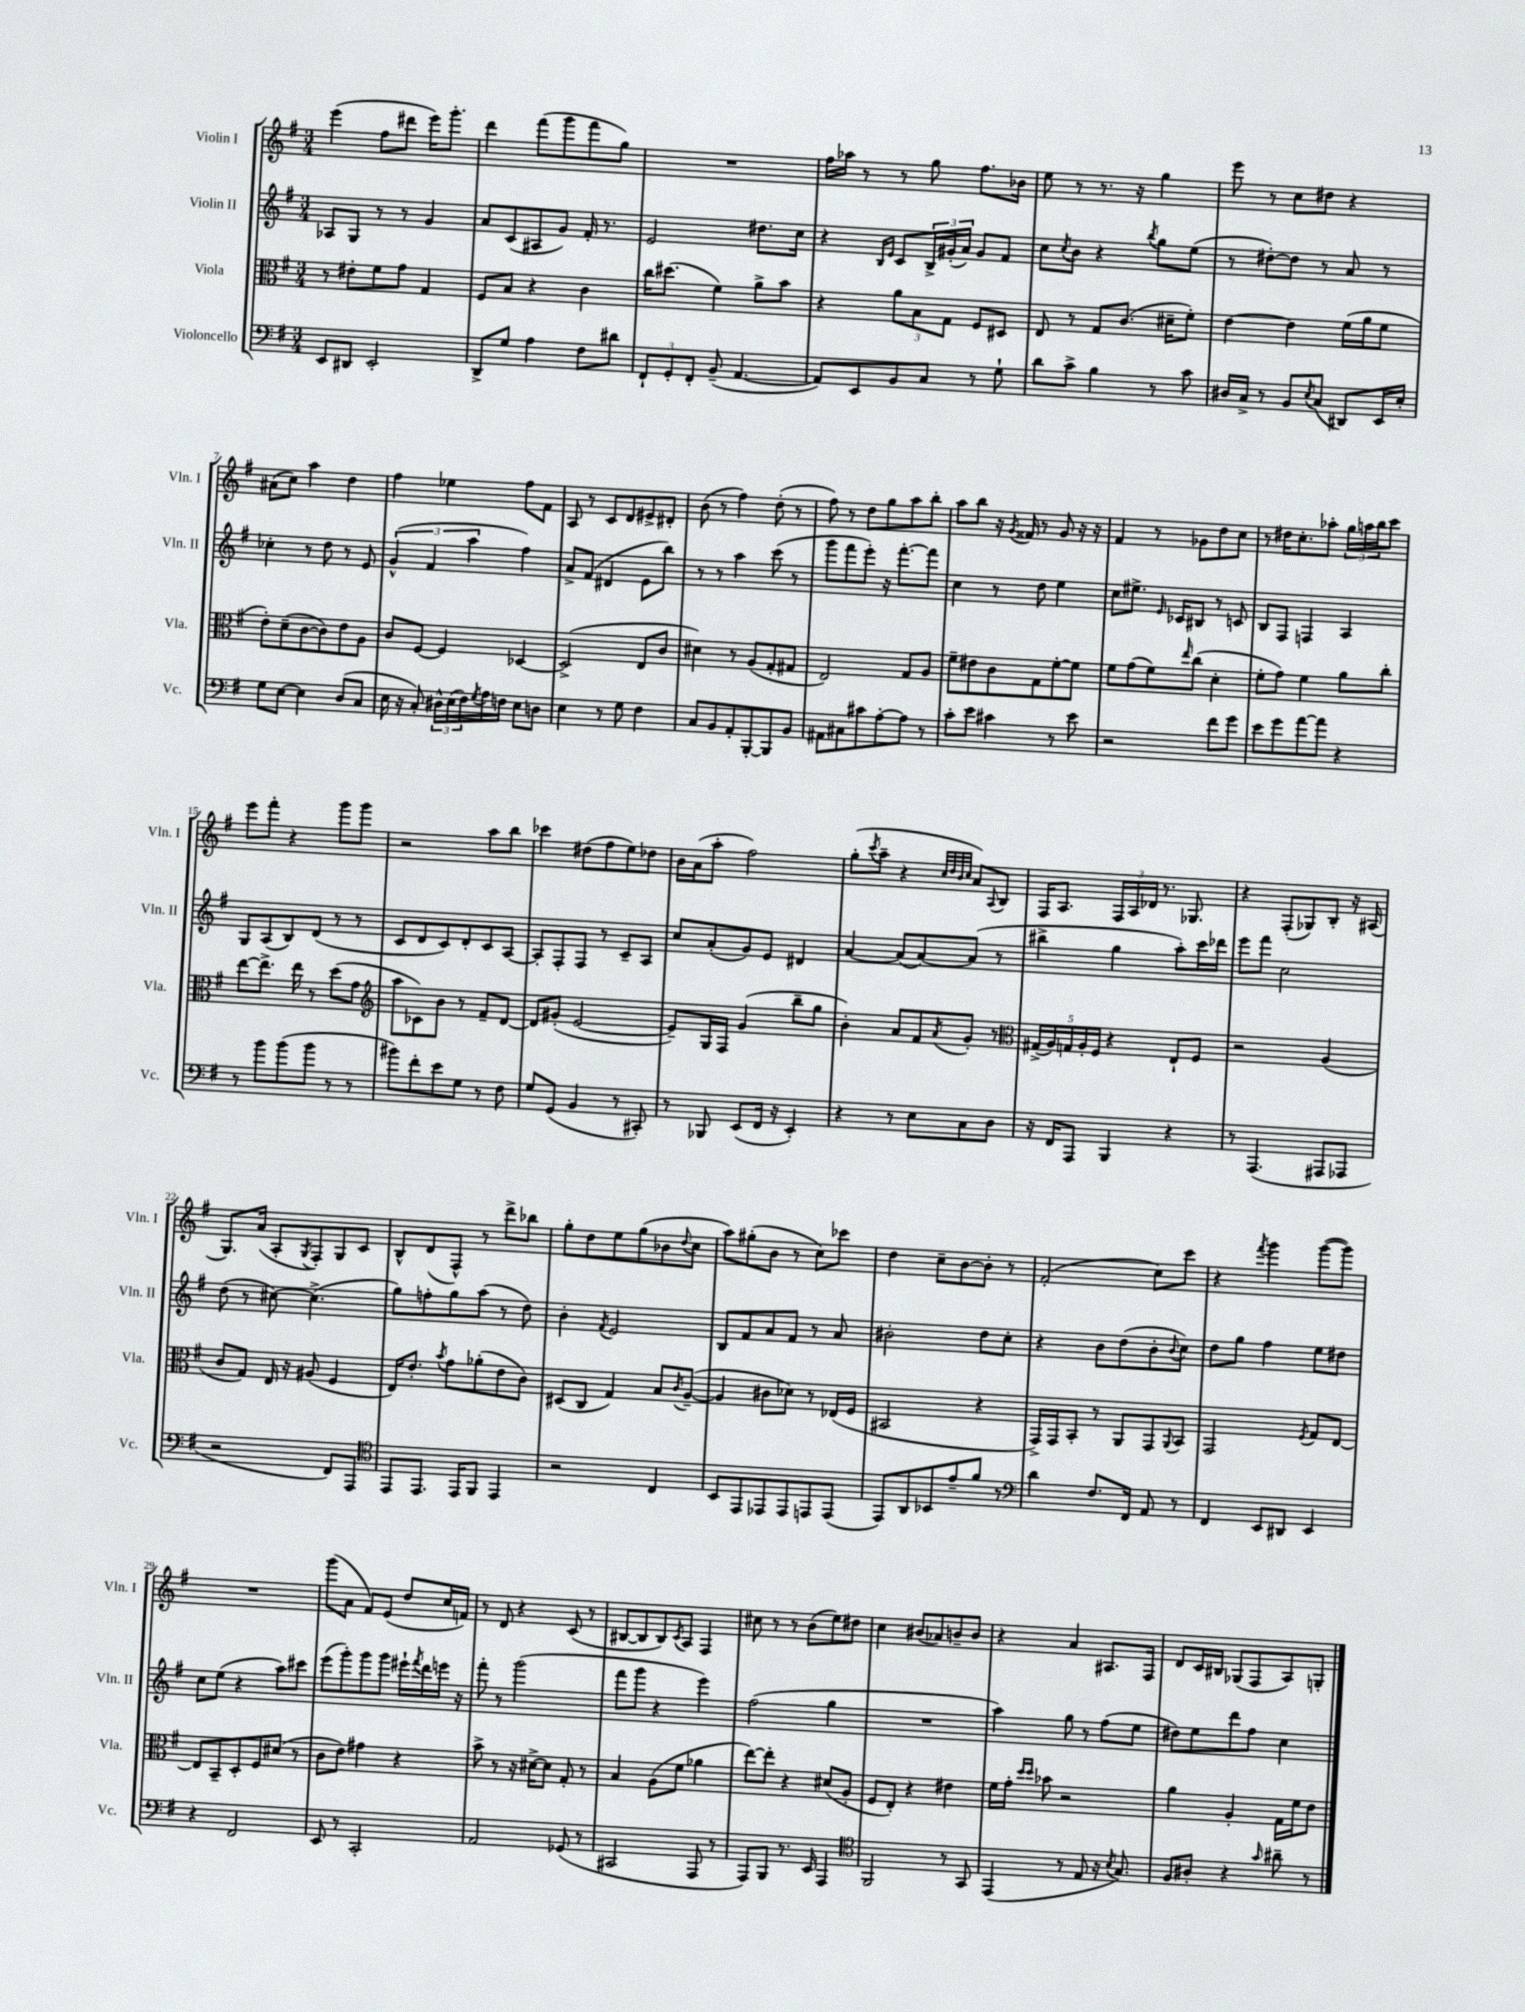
<<
\new StaffGroup <<
\new Staff = "s0" \with { instrumentName = "Violin I" shortInstrumentName = "Vln. I" } {
    \clef treble \key g \major \numericTimeSignature \time 3/4
    e'''4( fis''8 dis'''8 e'''16) g'''8.-. |
    d'''4 fis'''8( g'''8 fis'''8 g''8) |
    R2. |
    fis''16 aes''16 r8 r8 g''8 fis''8. bes'16 |
    e''8 r8 r8. r16 g''4 |
    e'''8 r8 c''8 dis''8 r4 |
    ais'8( c''8) a''4 d''4 |
    fis''4 ees''4 fis''8 fis'8 |
    a8 r8 c'8 d'8 eis'8-> dis'8-. |
    b'8( r8 fis''4) d''8-.( r8 |
    fis''8) r8 d''8 g''8 a''8 b''8-. |
    a''8 b''8 r16 \acciaccatura { g'8 } fisis'16 r8 g'8 r16 r16 |
    fis'4 r8 ges'8 d''8 c''8 |
    r8 dis''16 c''8.-. aes''8-. \tuplet 3/2 { g''16 a''16 b''16 } c'''8 |
    e'''8 fis'''8-. r4 g'''8 g'''8 |
    r2 a''8 b''8 |
    ces'''4 dis''8( fis''8 e''8) des''8 |
    b'16 a'16( a''8-. fis''2) |
    g''8-.( \acciaccatura { c'''8 } a''8-- r4 \grace { c''32 d''32 b'32 c''32 } a'8) \appoggiatura { a8 } b8 |
    fis16 a8. \tuplet 3/2 { fis16 a16 des'16 } r8. ges8. |
    r4 fis8-.( ges8) b8-. r16 ais16( |
    g8.) a'16( a8-. \acciaccatura { g8 } fis8-.) g8 c'8 |
    b8-^ d'8( fis8-^) r8 d'''8-> bes''8 |
    g''8-. d''8 e''8 g''8( bes'8 \appoggiatura { d''8 } c''8 |
    a''8) gis''8-.( b'8 r8 c''8) ces'''8 |
    d''4 c''8-- b'8~ b'8-. r8 |
    fis'2-.( c''8) c'''8 |
    r4 \acciaccatura { fis'''8 } g'''4 g'''8~( g'''8) |
    R2. |
    g'''8( a'8 fis'8) e'8( d''8 c''16 f'16) |
    r8 d'8 r4 c'8( r8 |
    bis8~ bis8 bis8) \acciaccatura { c'8 } a8 fis4 |
    cis''8 r8 r8 b'8( e''8) dis''8 |
    c''4 bis'8( aes'8) b'8-- b'8 |
    r4 a'4 ais8. fis16 |
    d'8 c'16 bis16 ges8( fis8 a8) g8-. \bar "|." |
}
\new Staff = "s1" \with { instrumentName = "Violin II" shortInstrumentName = "Vln. II" } {
    \clef treble \key g \major \numericTimeSignature \time 3/4
    aes8 g8 r8 r8 g'4 |
    a'8 c'8( ais8 g'8) fis'16-. r8. |
    e'2 dis''8. c''16 |
    r4 \grace { b16 e'16 } c'8 \tuplet 3/2 { b16-> gis'16-.( a'16) } gis'8 fis'8 |
    c''8 \acciaccatura { c''8 } b'8 r4 \acciaccatura { b''8 } g''8 e''8( |
    r8 dis''8~-.) dis''8 r8 a'8 r8 |
    ces''4-. r8 d''8 r8 e'8 |
    \tuplet 3/2 { g'4-^( fis'4 a''4 } fis''4) |
    a'8-> fis'8( dis'4 e'8 b''8) |
    r8 r8 a''4 c'''8( r8 |
    g'''8 fis'''8 e'''8-.) r16 fis'''8.~-. fis'''8 |
    c''4 r8 d''8 e''4 |
    c''8 eis''8.-> \grace { e'16 } ces'16 bis8 r8 c'8 |
    b8 fis8 f4 a4 |
    g8 a8( b8) d'8( r8 r8 |
    c'8 d'8 c'8) d'8-. c'8 a8~ |
    a8-. fis8-. fis8 r8 c'8-- a8 |
    c''8 a'8-.( g'8) e'8 dis'4 |
    a'4~ a'8( a'8~) a'8( r8 |
    bis''4-> g''4 a''8-.) c'''16 des'''16 |
    e'''8 fis'''8 c''2 |
    d''8( r8 cis''8~) cis''4.->( |
    g''8) f''8-. g''8 a''8( r8 d''8) |
    b'4-. \acciaccatura { fis'8 } e'2 |
    b8 fis'8 a'8 fis'8 r8 a'8 |
    bis'2-. d''8 c''8-. |
    r4 b'8 d''8( b'8-. \appoggiatura { b'8 } c''8) |
    d''8 g''8 fis''4 e''8 dis''8 |
    c''8 e''8( r4 a''8) cis'''8 |
    e'''8( g'''8-.) g'''8 g'''8 eis'''16-! \acciaccatura { fis'''8 } d'''16 e'''16 r16 |
    fis'''8-. r8 g'''2( |
    fis'''8 g'''8 r4 e'''4) |
    fis''2( g''4 |
    R2. |
    a''4) g''8 r8 fis''8( e''8 |
    dis''8) e''8 d'''8 fis''8 c''4 \bar "|." |
}
\new Staff = "s2" \with { instrumentName = "Viola" shortInstrumentName = "Vla." } {
    \clef alto \key g \major \numericTimeSignature \time 3/4
    r8 eis'8-. fis'8 g'8 g4 |
    fis8 b8 r4 c'4 |
    c''16 dis''8.( fis'4) a'8-> b'8 |
    r4 \tuplet 3/2 { a'8 b8 g8 } fis8 dis8 |
    e8 r8 g8 c'8.( dis'16-- fis'8-.) |
    e'4~ e'4 fis'16( a'16 fis'8 |
    e'8-.) d'8--( c'8~ c'8) e'8 a8 |
    c'8 fis8~ fis4 des4~ |
    des2->( e8 c'8 |
    dis'4) r8 a8( g8-. gis8 |
    e2) g8 a8 |
    fis'8-- eis'8 c'8 g8 fis'8~-. fis'8 |
    fis'8 g'8( fis'8) \grace { e''16 } c''8( d'4-. |
    fis'8-. g'8) fis'4 a'8 c''8-. |
    e''8~ e''8.-> e''16 r8 d''8( g'8 |
    \clef treble a''8 ces'8) b'8 r8 fis'8-- d'8~ |
    d'8 gis'8-.( e'2~ |
    e'8--) g16 fis16 g'4( b''8-- g''8 |
    b'4-.) a'8 fis'8 \acciaccatura { a'8 } g'8-. r8 |
    \clef alto \tuplet 5/4 { gis16->( a16) g16 a16-. fis16 } r4 e8-! fis8 |
    r2 a4( |
    c'8 g8) e16 r16 ais8( fis4 |
    e16) e'8.-. \acciaccatura { b'8 } g'8 aes'8-.( e'8 c'8) |
    dis8( c8 g4) b8 \acciaccatura { c'8 } a8~--( |
    a4 cis'8 des'8) r8 ees16( fis16 |
    bis,2 r4 |
    g,16->) g,16 b,8-. r8 a,8 g,8 \appoggiatura { a,8 } b,8 |
    g,2 \acciaccatura { fis8 } g8 e8~ |
    e8 b,8-- d8-. fis8 dis'8( r8 |
    c'8 e'8) gis'4 r4 |
    b'8-> r8 r16 dis'16~-> dis'8 g8-. r8 |
    b4 a8( fis'8 aes'4 |
    e''8~) e''8-. r4 dis'8( a8-. |
    fis8 e8-.) r4 eis'4 |
    fis'16 g'16-. \grace { d''16 d''16 } bes'8 r2 |
    a'4 a4-. g16 fis'16 e'8 \bar "|." |
}
\new Staff = "s3" \with { instrumentName = "Violoncello" shortInstrumentName = "Vc." } {
    \clef bass \key g \major \numericTimeSignature \time 3/4
    e,8 dis,8 e,2-. |
    d,8-> g8 a4 fis8 dis'8 |
    \tuplet 3/2 { fis,8-! g,8-. fis,8-. } b,8--( a,4.~ |
    a,8) e,8 b,8 c8 r8 g8-! |
    d'8 c'8-> b4 r8 c'8 |
    dis16 c16-> r8 b,8 \acciaccatura { e8 } c8( dis,8) e,16 e16-. |
    g8 e8~ e4 d8( c8 |
    e16 r16 c8-.) \tuplet 3/2 { dis16-^ e16( fis16) } \acciaccatura { g8 } a16 f16 e8 d8 |
    e4 r8 g8 fis4 |
    c8 b,8 a,8-. b,,8~-. b,,8 b,8 |
    ais,8 cis8 cis'8 a8~-. a8 r8 |
    c'8-. e'8 cis'4 r8 e'8 |
    r2 fis'8 g'8 |
    e'8 g'8 a'8~ a'8 r4 |
    r8 b'8 b'8( b'8 r8 r8 |
    bis'8) fis'8-. e'8 g8 r8 fis8 |
    g8 g,8( b,4 r8 cis,8-.) |
    r8 bes,,8 e,8( fis,16 r16 e,4-.) |
    r4 r8 e8 c8 d8 |
    r16 fis,16 a,,8 b,,4 r4 |
    r8 a,,4.( ais,,8 aes,,8 |
    r2 fis,8) a,,8 |
    \clef tenor e,8 e,8. e,16 fis,8 e,4 |
    r2 c4 |
    b,8 e,8 ees,8 ees,8 e,8 e,8( |
    e,8) a,8 bes,8 e'8-- fis'8 r8 |
    \clef bass d'4 fis8. fis,16 a,8 r8 |
    fis,4 e,8 dis,8 e,4 |
    r4 fis,2 |
    e,8 r8 c,2-. |
    a,2 ges,8( r8 |
    cis,2 a,,8 r8 |
    a,,8) b,,8 r8. e,16 a,,4 |
    \clef tenor fis,2 r8 g,8 |
    e,4( r8 e8 r16 \acciaccatura { b8 } g8.) |
    fis8 ais8-. r4 \grace { g'16 } ais'8-- r8 \bar "|." |
}
>>
>>
